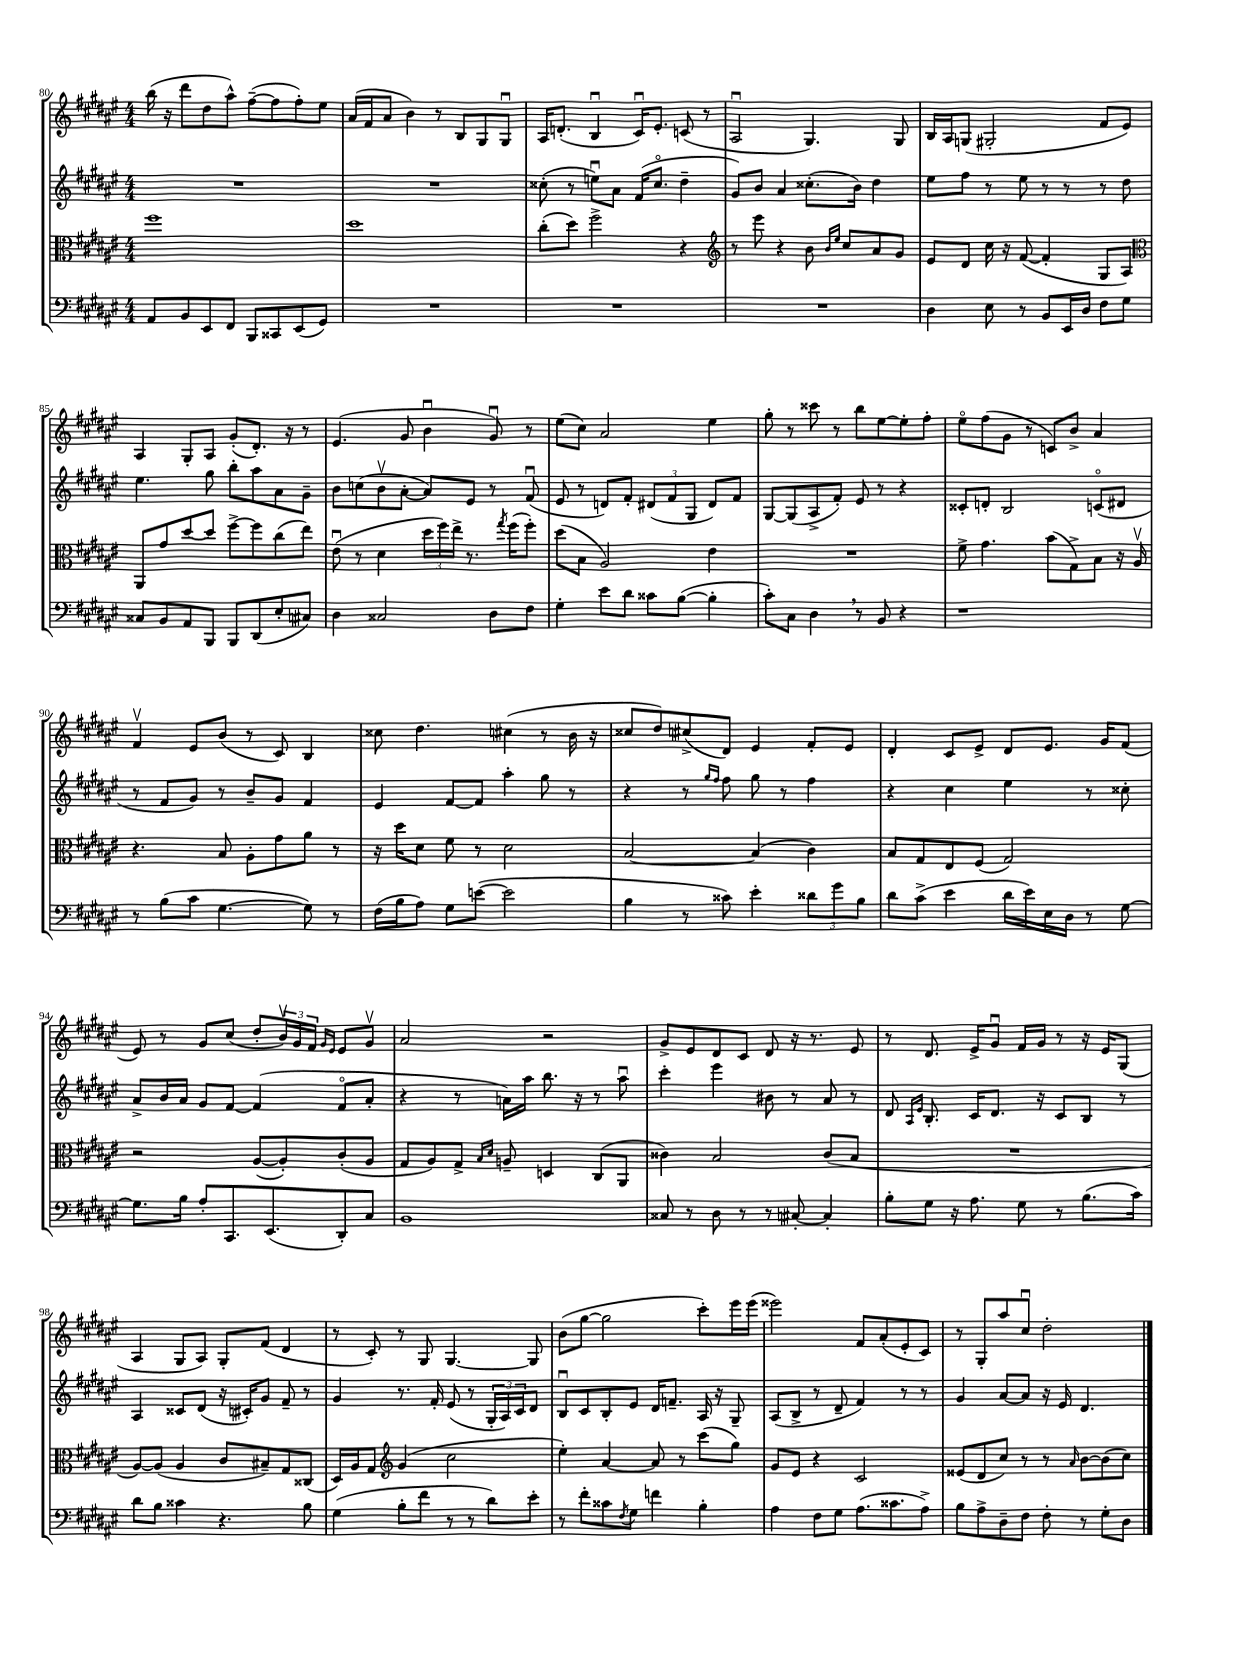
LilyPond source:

<<
\new StaffGroup <<
\new Staff = "s0" {
    \clef treble \key fis \major \numericTimeSignature \time 4/4
    b''16( r16 dis'''8 dis''8 ais''8-^) fis''8~--( fis''8 fis''8-.) eis''8 |
    ais'16( fis'16 ais'8 b'4) r8 b8 gis8 gis8\downbow |
    ais16 d'8.-.( b4\downbow cis'16\downbow) eis'8.-. c'8( r8 |
    ais2\downbow gis4.) gis8 |
    b16 ais16 g8( gis2-. fis'8 eis'8) |
    ais4 gis8-. ais8 gis'8-.( dis'8.-.) r16 r8 |
    eis'4.( gis'8 b'4\downbow gis'8\downbow) r8 |
    eis''8( cis''8) ais'2 eis''4 |
    gis''8-. r8 cisis'''8 r8 b''8 eis''8~ eis''8-. fis''8-. |
    eis''8\flageolet fis''8( gis'8 r8 c'8) b'8-> ais'4 |
    fis'4\upbow eis'8 b'8( r8 cis'8) b4 |
    cisis''8 dis''4. cis''4( r8 b'16 r16 |
    cisis''8 dis''8) cis''8->( dis'8) eis'4 fis'8-. eis'8 |
    dis'4-. cis'8 eis'8-> dis'8 eis'8. gis'16 fis'8( |
    eis'8) r8 gis'8 cis''8( dis''8-. \tuplet 3/2 { b'16\upbow) gis'16 fis'16 } \grace { gis'16 eis'16 } eis'8 gis'8\upbow |
    ais'2 r2 |
    gis'8-> eis'8 dis'8 cis'8 dis'8 r16 r8. eis'8 |
    r8 dis'8. eis'16-> gis'8\downbow fis'16 gis'16 r8 r16 eis'16 gis8( |
    ais4 gis8 ais8) gis8-. fis'8( dis'4 |
    r8 cis'8-.) r8 gis8 gis4.~ gis8 |
    b'8( gis''8~ gis''2 cis'''8-.) eis'''16 eis'''16( |
    eisis'''2) fis'8 ais'8-.( eis'8-. cis'8) |
    r8 gis8-. ais''8 cis''8\downbow dis''2-. \bar "|." |
}
\new Staff = "s1" {
    \clef treble \key fis \major \numericTimeSignature \time 4/4
    R1 |
    R1 |
    cisis''8-.( r8 e''8\downbow) ais'8 fis'16( cisis''8.\flageolet dis''4-- |
    gis'8) b'8 ais'4 cisis''8.-.( b'16) dis''4 |
    eis''8 fis''8 r8 eis''8 r8 r8 r8 dis''8 |
    eis''4. gis''8 b''8-. ais''8 ais'8 gis'8-- |
    b'8 c''8( b'8\upbow ais'8~-. ais'8) eis'8 r8 fis'8\downbow( |
    eis'8 r8 d'8) fis'8-. \tuplet 3/2 { dis'8( fis'8 gis8 } dis'8) fis'8 |
    gis8~ gis8( ais8-> fis'8-.) eis'8 r8 r4 |
    cisis'8-. d'8-. b2 c'8\flageolet( dis'8 |
    r8 fis'8 gis'8) r8 b'8-- gis'8 fis'4 |
    eis'4 fis'8~ fis'8 ais''4-. gis''8 r8 |
    r4 r8 \grace { gis''16 fis''16 } fis''8 gis''8 r8 fis''4 |
    r4 cis''4 eis''4 r8 cisis''8-. |
    ais'8-> b'16 ais'16 gis'8 fis'8~ fis'4( fis'8\flageolet ais'8-. |
    r4 r8 a'16) ais''16 b''8. r16 r8 ais''8\downbow |
    cis'''4-. eis'''4 bis'8 r8 ais'8 r8 |
    dis'8 \grace { ais16 eis'16 } b8.-. cis'16 dis'8. r16 cis'8 b8 r8 |
    ais4 cisis'8 dis'8( r16 cis'16-.) gis'8 fis'8-- r8 |
    gis'4 r8. fis'16-. eis'8( r8 \tuplet 3/2 { gis16-. ais16) cis'16 } dis'8 |
    b8\downbow cis'8 b8-. eis'8 dis'16 f'8.-- ais16 r16 gis8-- |
    ais8( b8-> r8 dis'8-- fis'4) r8 r8 |
    gis'4 ais'8~ ais'8 r16 eis'16 dis'4. \bar "|." |
}
\new Staff = "s2" {
    \clef alto \key fis \major \numericTimeSignature \time 4/4
    fis''1 |
    dis''1 |
    cis''8-.( dis''8) fis''2-> r4 |
    \clef treble r8 eis'''8 r4 b'8 \grace { b'16 eis''16 } cis''8 ais'8 gis'8 |
    eis'8 dis'8 cis''16 r16 fis'8~( fis'4-. gis8 ais8) |
    \clef alto ais,8 gis'8 dis''8~ dis''8 fis''8~-> fis''8 cis''8( eis''8) |
    eis'8\downbow( r8 dis'4 \tuplet 3/2 { dis''16 fis''16) eis''16-> } r8. \acciaccatura { gis''8 } fis''16( fis''8-.) |
    dis''8( b8 ais2) eis'4 |
    R1 |
    fis'8-> gis'4. b'8( gis8->) b8 r16 ais16\upbow |
    r4. b8 ais8-. gis'8 ais'8 r8 |
    r16 dis''16 dis'8 fis'8 r8 dis'2 |
    b2~ b4( cis'4) |
    b8 gis8 eis8 fis8( gis2) |
    r2 ais8~( ais8-.) cis'8-.( ais8 |
    gis8 ais8) gis8-> \grace { b16 dis'16 } a8-- d4 cis8( ais,8 |
    cisis'4) b2 cisis'8( b8 |
    R1 |
    ais8~) ais8( ais4 cis'8 bis8--) gis8 cisis8( |
    dis16) ais16 gis8 \clef treble gis'4( cis''2 |
    eis''4-.) ais'4~ ais'8 r8 cis'''8( gis''8) |
    gis'8 eis'8 r4 cis'2 |
    eisis'8( dis'8 cis''8) r8 r8 \grace { ais'16 } b'8~ b'8( cis''8) \bar "|." |
}
\new Staff = "s3" {
    \clef bass \key fis \major \numericTimeSignature \time 4/4
    ais,8 b,8 eis,8 fis,8 b,,8 cisis,8 eis,8( gis,8) |
    R1 |
    R1 |
    R1 |
    dis4 eis8 r8 b,8 eis,16 dis16 fis8 gis8 |
    cisis8 b,8 ais,8 b,,8 b,,8 dis,8( eis8-. cis8) |
    dis4 cisis2 dis8 fis8 |
    gis4-. eis'8 dis'8 cisis'8 b8~( b4-. |
    cis'8-.) cis8 dis4 \breathe r8 b,8 r4 |
    r1 |
    r8 b8( cis'8 gis4.~ gis8) r8 |
    fis16( b16 ais8) gis8 e'8~( e'2 |
    b4 r8 cisis'8) eis'4-. \tuplet 3/2 { disis'8 gis'8 b8 } |
    dis'8 cis'8->( eis'4 dis'16 eis'16) eis16 dis16 r8 gis8~ |
    gis8. b16 ais8-. cis,8. eis,8.( dis,8-.) cis8 |
    b,1 |
    cisis8 r8 dis8 r8 r8 cis8~-. cis4-. |
    b8-. gis8 r16 ais8. gis8 r8 b8.( cis'16) |
    dis'8 b8 cisis'4 r4. b8 |
    gis4( b8-. fis'8 r8 r8 dis'8) eis'8-. |
    r8 fis'8-. cisis'8 \acciaccatura { fis8 } gis8 f'4 b4-. |
    ais4 fis8 gis8 ais8.( cisis'8. ais8->) |
    b8 ais8-> dis8-- fis8 fis8-. r8 gis8-. dis8 \bar "|." |
}
>>
>>
\layout { \context { \Score currentBarNumber = #80 } }
